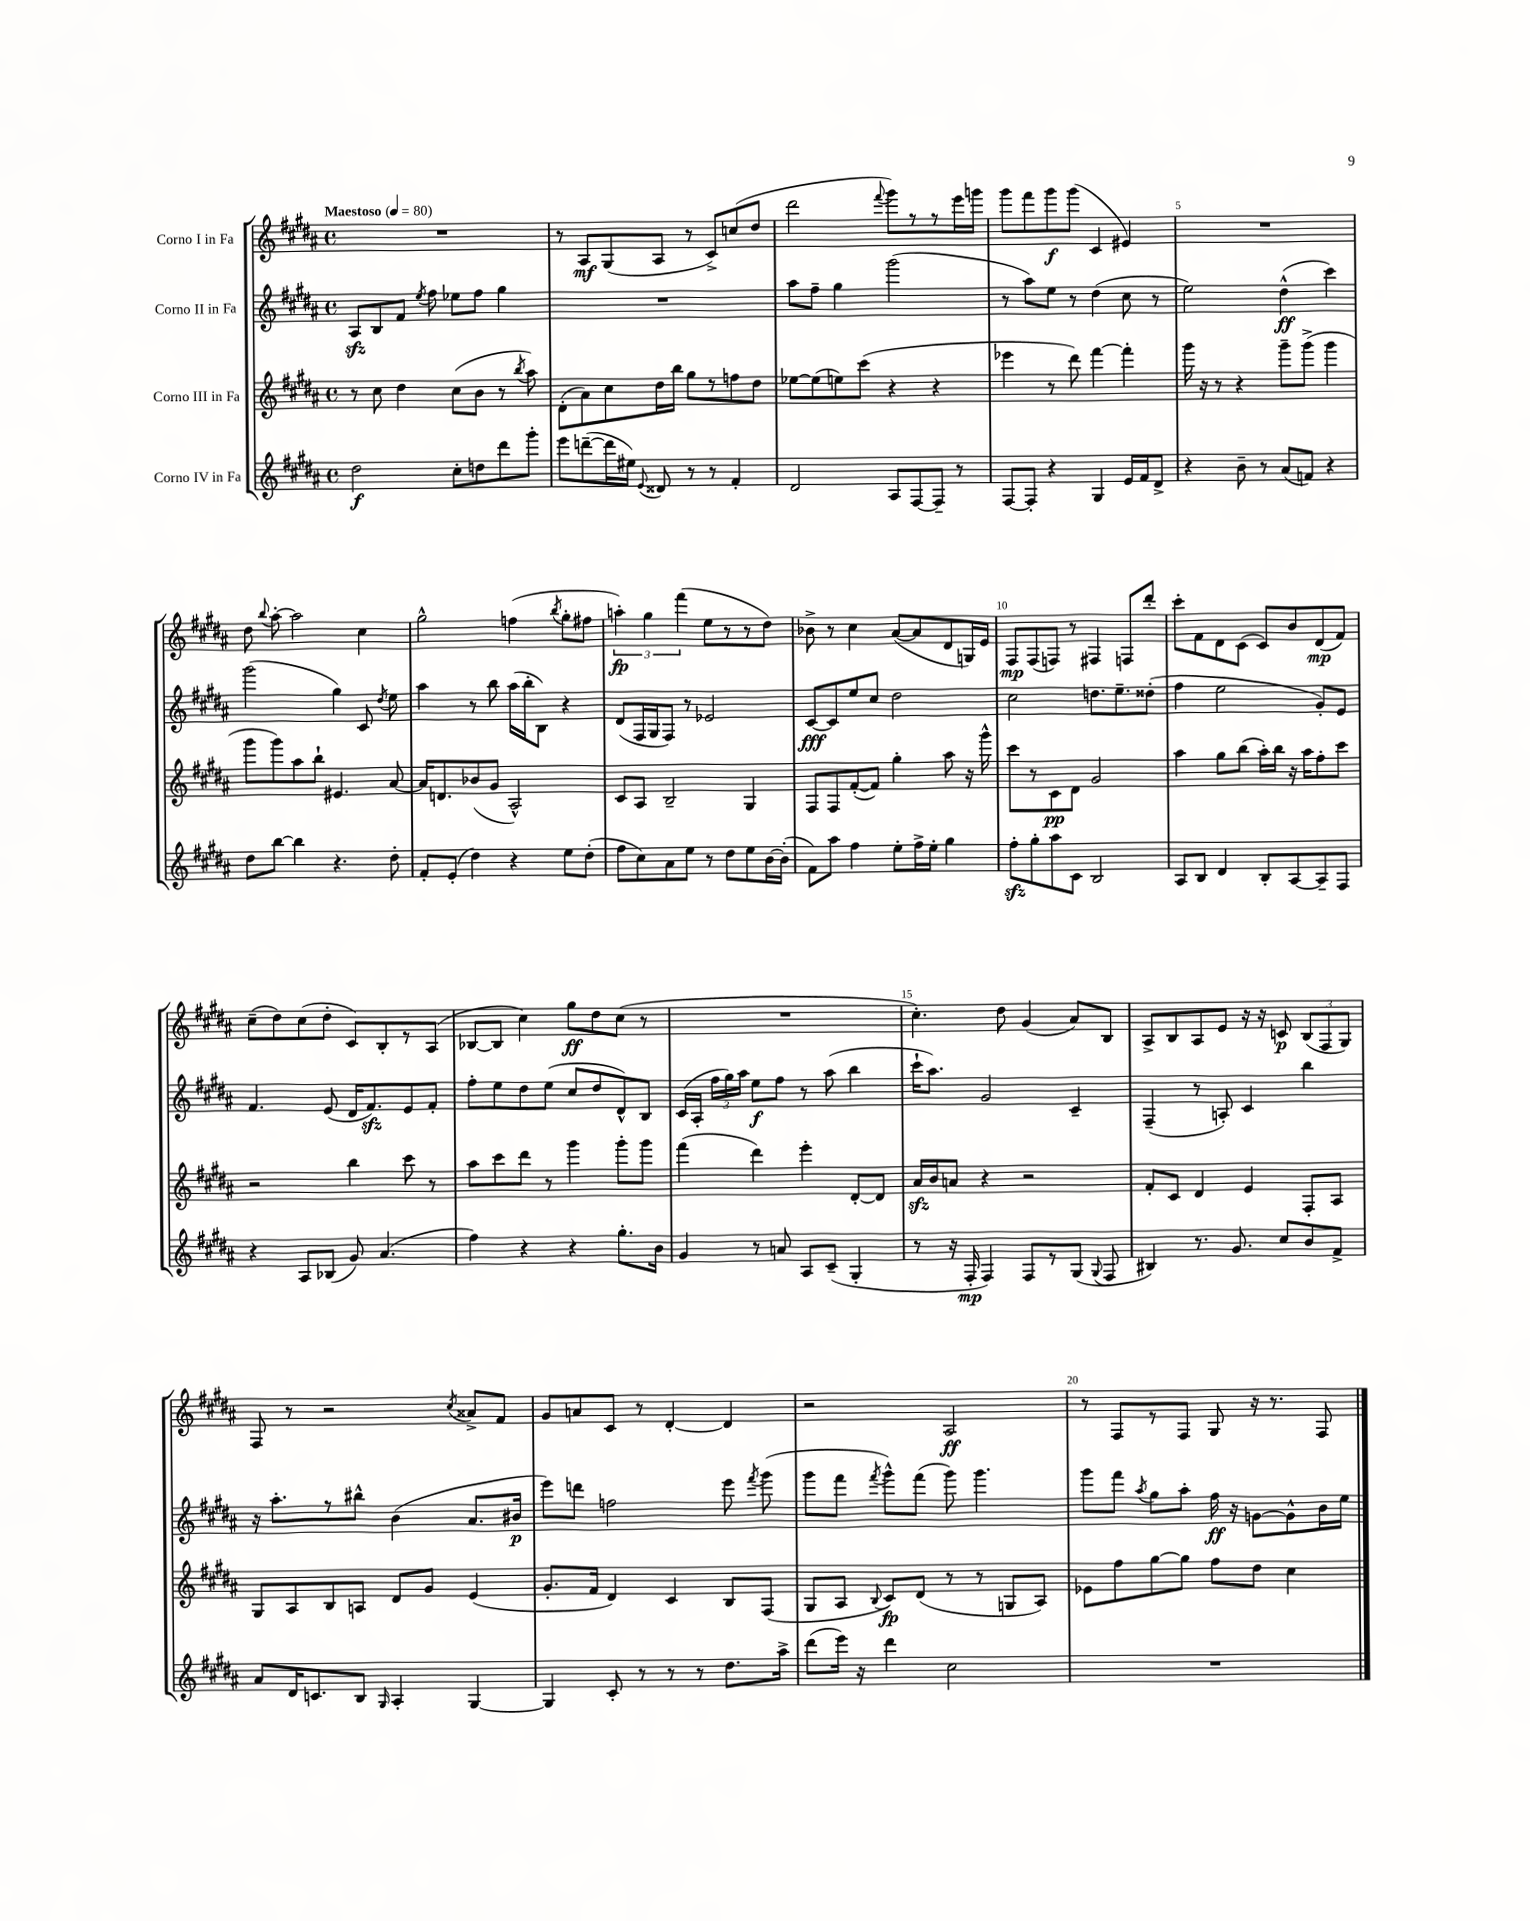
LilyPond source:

<<
\new StaffGroup <<
\new Staff = "s0" \with { instrumentName = "Corno I in Fa" } {
    \clef treble \key b \major \defaultTimeSignature \time 4/4 \tempo "Maestoso" 4 = 80
    \autoBeamOff R1 |
    r8 ais8[\mf gis8( ais8] r8 cis'8[->) c''8( dis''8] |
    dis'''2 \appoggiatura { fis'''8 } gis'''8[) r8 r8 e'''16 g'''16] |
    gis'''8[ fis'''8 gis'''8\f gis'''8]( cis'4 eis'4) |
    R1 |
    dis''8 \appoggiatura { b''8 } ais''8~-. ais''2 cis''4 |
    gis''2-^ f''4( \acciaccatura { b''8 } gis''8[-. fis''8] |
    \tuplet 3/2 { a''4-.\fp) gis''4 fis'''4( } e''8[ r8 r8 dis''8]) |
    bes'8-> r8 cis''4 ais'8[~( ais'8 dis'8 g16) e'16] |
    fis8[\mp fis8( f8]) r8 fis4 f8[ dis'''8]-. |
    cis'''8[-. fis'8 dis'8 cis'8]( cis'8[) b'8 dis'8\mp( fis'8]) |
    cis''8[--( dis''8) cis''8( dis''8]-. cis'8[) b8-. r8 ais8]( |
    bes8[~ bes8] cis''4) gis''8[\ff dis''8 cis''8]( r8 |
    R1 |
    cis''4.-.) dis''8 gis'4( ais'8[) b8] |
    ais8[-> b8 ais8 e'8] r16 r16 c'8\p \tuplet 3/2 { b8[( fis8 gis8]) } |
    fis8 r8 r2 \acciaccatura { cis''8 } aisis'8[-> fis'8] |
    gis'8[ a'8 cis'8] r8 dis'4~-. dis'4 |
    r2 ais2\ff |
    r8 fis8[ r8 fis8] gis8 r16 r8. fis8 \bar "|." |
}
\new Staff = "s1" \with { instrumentName = "Corno II in Fa" } {
    \clef treble \key b \major \defaultTimeSignature \time 4/4
    \autoBeamOff ais8[\sfz b8 fis'8] \acciaccatura { e''8 } fis''8 ees''8[ fis''8] gis''4 |
    R1 |
    ais''8[ fis''8]-- gis''4 gis'''2( |
    r8 ais''8[) e''8] r8 dis''4( cis''8 r8 |
    e''2) dis''4-^\ff( cis'''4) |
    gis'''2( gis''4) cis'8 \acciaccatura { dis''8 } e''8 |
    ais''4 r8 b''8 ais''16[( b''16-. b8]) r4 |
    dis'8[( fis16 gis16 fis8]) r8 ees'2 |
    cis'8[~\fff cis'8 e''8 cis''8] dis''2 |
    cis''2 d''8.[ e''8.-- disis''8]-.( |
    fis''4 e''2 gis'8[-.) e'8] |
    fis'4. e'8( dis'16[ fis'8.\sfz) e'8 fis'8]-. |
    fis''8[-. e''8 dis''8 e''8]( cis''8[ dis''8 dis'8-^) b8] |
    cis'16[( ais16]-. \tuplet 3/2 { fis''16[ gis''16) ais''16] } e''8[\f fis''8] r8 ais''8( b''4 |
    cis'''16[-! ais''8.]) gis'2 cis'4-- |
    fis4--( r8 a8-.) cis'4 b''4 |
    r16 ais''8.[-. r8 bis''8]-^ b'4( ais'8.[ bis'16]\p |
    e'''8[) d'''8] f''2 e'''8 \acciaccatura { fis'''8 } gis'''8( |
    gis'''8[ fis'''8] \acciaccatura { fis'''8 } gis'''8[-^) fis'''8]( gis'''8) gis'''4. |
    gis'''8[ fis'''8] \acciaccatura { ais''8 } gis''8[ ais''8]-. fis''16\ff r16 g'8[~ g'8-^ b'16 e''16] \bar "|." |
}
\new Staff = "s2" \with { instrumentName = "Corno III in Fa" } {
    \clef treble \key b \major \defaultTimeSignature \time 4/4
    \autoBeamOff r8 cis''8 dis''4 cis''8[( b'8] r8 \acciaccatura { b''8 } ais''8) |
    dis'8[-.( ais'8) cis''8 dis''16 b''16] gis''8[ r8 f''8 dis''8] |
    ees''8[~ ees''8( e''8) cis'''8]( r4 r4 |
    ees'''4 r8 dis'''8) fis'''4~ fis'''4-. |
    gis'''16 r16 r8 r4 gis'''8[-- gis'''8]->( gis'''4 |
    gis'''8[ gis'''8) ais''8 b''8]-! eis'4. ais'8~ |
    ais'16[ d'8. bes'8( gis'8] ais2-^) |
    cis'8[ ais8] b2-- gis4 |
    fis8[ fis8 fis'8~-.( fis'8]) gis''4-. ais''8 r16 gis'''16-^ |
    cis'''8[ r8 cis'8\pp dis'8] gis'2 |
    ais''4 gis''8[ b''8]( ais''16[-.) b''16] r16 ais''16[ fis''8-. cis'''8] |
    r2 b''4 cis'''8 r8 |
    ais''8[ cis'''8 dis'''8] r8 gis'''4 gis'''8[-. gis'''8] |
    fis'''4( dis'''4) e'''4-. dis'8[~-. dis'8] |
    ais'16[\sfz b'16 a'8] r4 r2 |
    fis'8[-. cis'8] dis'4 e'4 fis8[-. ais8] |
    gis8[ ais8 b8 a8] dis'8[ gis'8] e'4( |
    gis'8.[-. fis'16] dis'4) cis'4 b8[ fis8]( |
    gis8[ ais8] \appoggiatura { b8 } cis'8[\fp) dis'8]( r8 r8 g8[ ais8]) |
    ees'8[ fis''8 gis''8~ gis''8] fis''8[ dis''8] cis''4 \bar "|." |
}
\new Staff = "s3" \with { instrumentName = "Corno IV in Fa" } {
    \clef treble \key b \major \defaultTimeSignature \time 4/4
    \autoBeamOff dis''2\f cis''8[-. d''8 dis'''8 gis'''8]-. |
    e'''8[ d'''8~--( d'''16 eis''16]) \appoggiatura { e'8 } disis'8 r8 r8 fis'4-. |
    dis'2 ais8[ fis8~ fis8]-- r8 |
    fis8[~ fis8]-. r4 gis4 e'16[ fis'16 dis'8]-> |
    r4 b'8-- r8 ais'8[( f'8]) r4 |
    dis''8[ b''8]~ b''4 r4. dis''8-. |
    fis'8[-. e'8]-.( dis''4) r4 e''8[ dis''8]-.( |
    fis''8[ cis''8) ais'8 e''8] r8 dis''8[ e''8 b'16~ b'16]-.( |
    fis'8[) ais''8] fis''4 e''8[-. fis''16-> e''16]-. gis''4 |
    fis''8[-.\sfz gis''8-. ais''8 cis'8] b2 |
    ais8[ b8] dis'4 b8[-. ais8~ ais8-- fis8] |
    r4 ais8[ bes8]( gis'8) ais'4.( |
    fis''4) r4 r4 gis''8.[-. b'16] |
    gis'4 r8 a'8 ais8[ cis'8]--( gis4-. |
    r8 r16 fis16-.\mp fis4) fis8[ r8 gis8]( \appoggiatura { gis8 } fis8 |
    bis4) r8. gis'8. cis''8[ b'8 fis'8]-> |
    ais'8[ dis'16 c'8. b8] \grace { gis16 } ais4-. gis4~ |
    gis4 cis'8-. r8 r8 r8 dis''8.[ ais''16]-> |
    dis'''8[( e'''16]) r16 dis'''4 cis''2 |
    R1 \bar "|." |
}
>>
>>
\layout { \context { \Score \override BarNumber.break-visibility = ##(#f #t #t) barNumberVisibility = #(every-nth-bar-number-visible 5) } }
